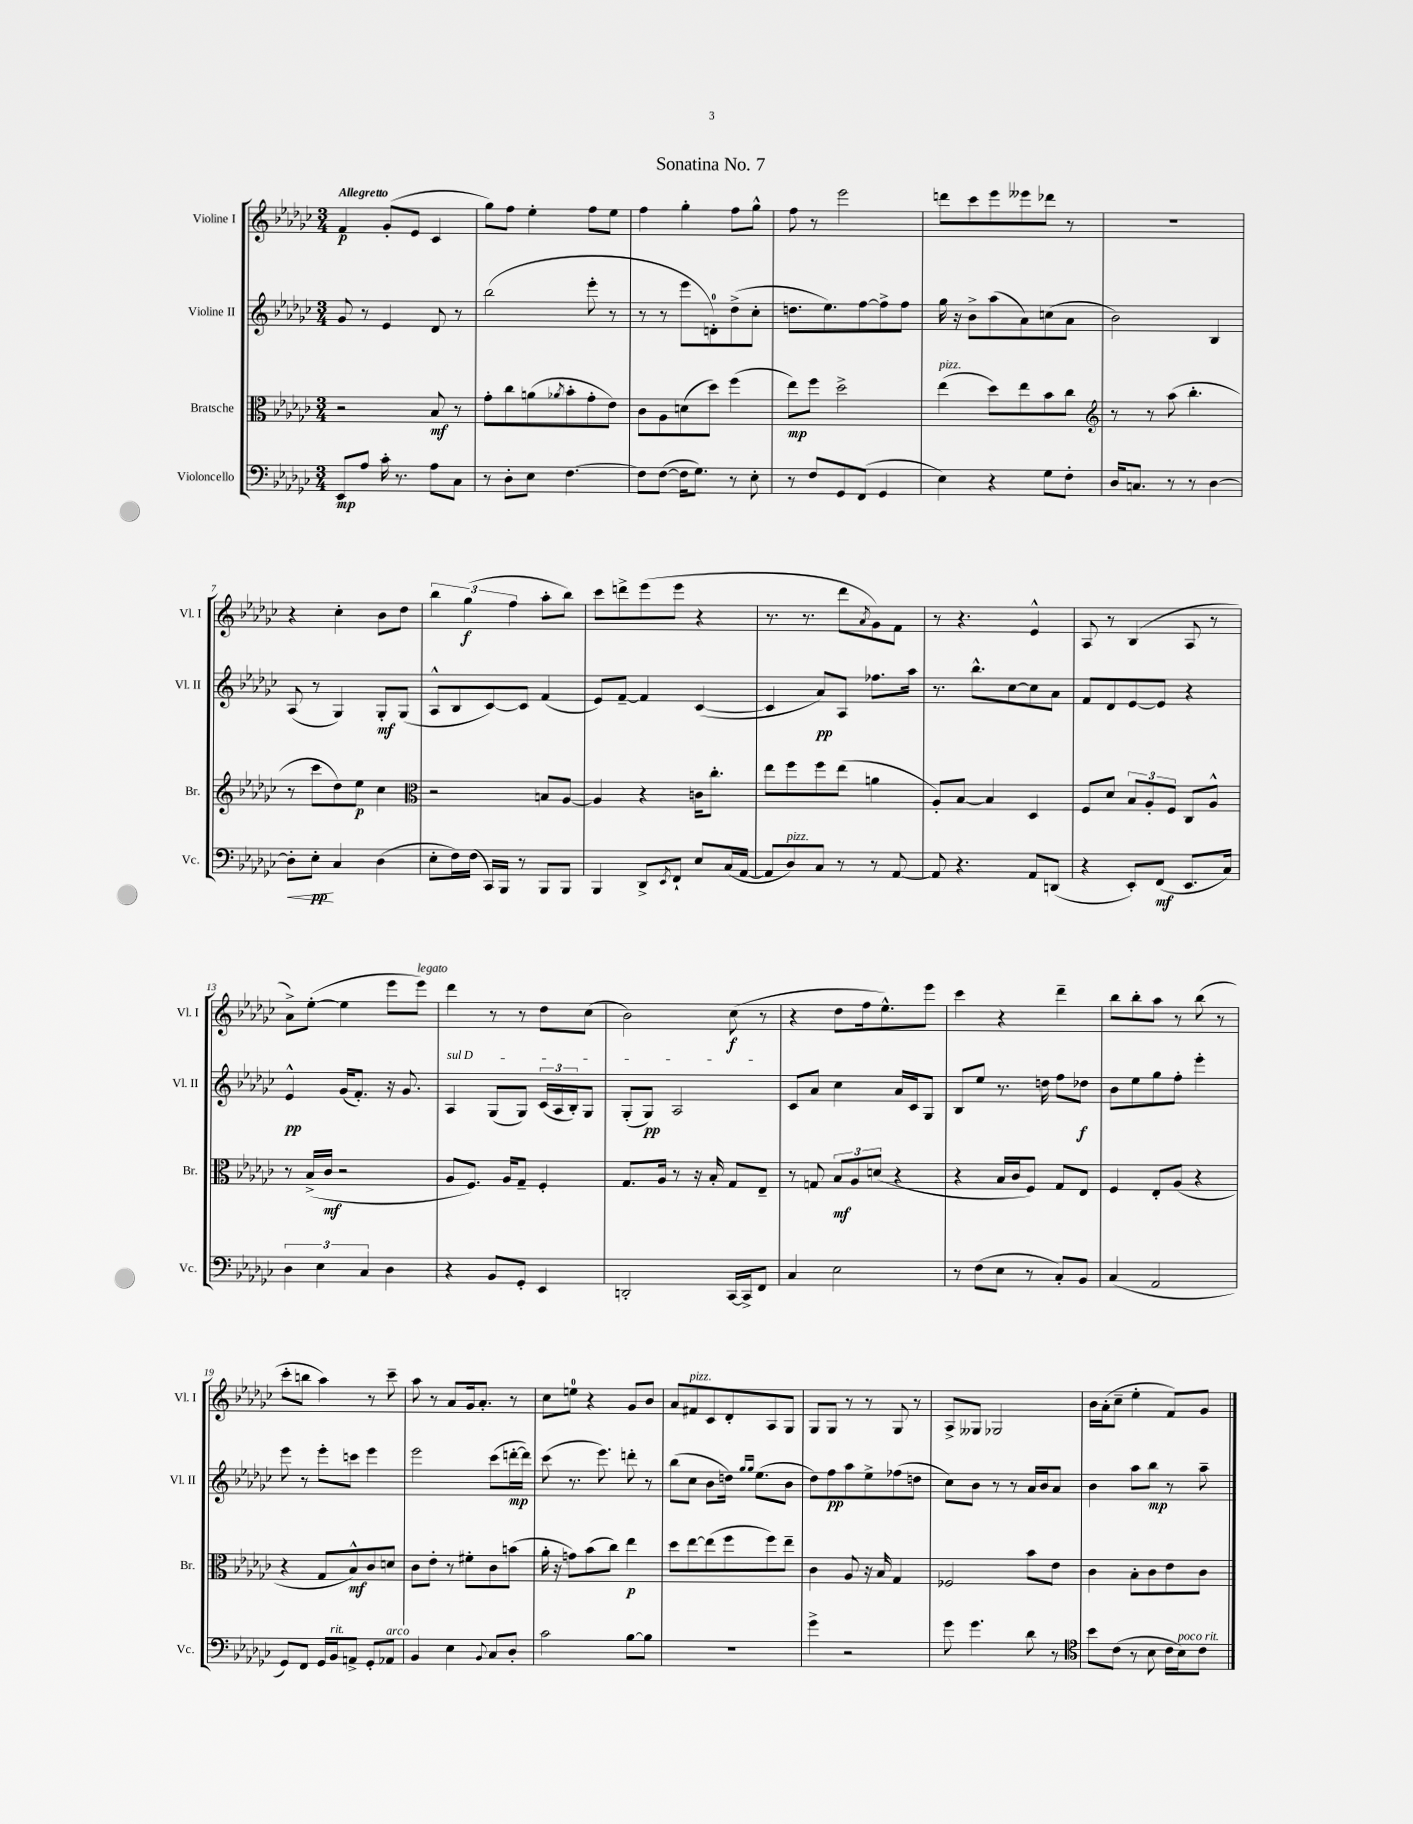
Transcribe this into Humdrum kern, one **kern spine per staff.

**kern	**dynam	**kern	**dynam	**kern	**dynam	**kern	**dynam
*part4	*part4	*part3	*part3	*part2	*part2	*part1	*part1
*staff4	*staff4	*staff3	*staff3	*staff2	*staff2	*staff1	*staff1
*I"Violoncello	*	*I"Bratsche	*	*I"Violine II	*	*I"Violine I	*
*I'Vc.	*	*I'Br.	*	*I'Vl. II	*	*I'Vl. I	*
*clefF4	*	*clefC3	*	*clefG2	*	*clefG2	*
*k[b-e-a-d-g-c-]	*	*k[b-e-a-d-g-c-]	*	*k[b-e-a-d-g-c-]	*	*k[b-e-a-d-g-c-]	*
*M3/4	*	*M3/4	*	*M3/4	*	*M3/4	*
=1	=1	=1	=1	=1	=1	=1	=1
!	!	!	!	!	!	!LO:TX:a:B:t=Allegretto	!
8EE-/L	mp	2r	.	8g-/	.	4f/	p
8A-/J	.	.	.	8r	.	.	.
16c-'\	.	.	.	4e-/	.	(8g-'/L	.
8.r	.	.	.	.	.	.	.
.	.	.	.	.	.	8e-/J	.
8A-\L	.	8B-/	mf	8d-/	.	4c-/	.
8C-\J	.	8r	.	8r	.	.	.
=2	=2	=2	=2	=2	=2	=2	=2
8r	.	8g-'\L	.	(2bb-\	.	8gg-\L)	.
8D-'\L	.	8cc-\	.	.	.	8ff\J	.
8E-\J	.	(8an\	.	.	.	4ee-'\	.
.	.	8qa-X/	.	.	.	.	.
[4.F\	.	8b-'\	.	.	.	.	.
.	.	8g-'\	.	8eee-'\	.	8ff\L	.
.	.	8e-\J)	.	8r	.	8ee-\J	.
=3	=3	=3	=3	=3	=3	=3	=3
8F\L]	.	8c-\L	.	8r	.	4ff\	.
([8F\J	.	8A-\	.	8r	.	.	.
16F\KL]	.	(8dn\	.	8eee-\L	.	4gg-'\	.
8.G-\J)	.	.	.	.	.	.	.
.	.	8dd-\J)	.	8dn'\)	.	.	.
8r	.	(4ff\	.	(8dd-^\	.	8ff\L	.
8E-'\	.	.	.	8cc-'\J	.	8gg-^^\J	.
=4	=4	=4	=4	=4	=4	=4	=4
8r	.	8ee-\L)	mp	8.ddn\L	.	8ff\	.
8F/L	.	8ff\J	.	.	.	8r	.
.	.	.	.	8.ee-\)	.	.	.
8GG-/	.	2dd-^\	.	.	.	2eee-\	.
(8FF/J	.	.	.	[8ff\	.	.	.
4GG-/	.	.	.	8ff^\]	.	.	.
.	.	.	.	8ff\J	.	.	.
=5	=5	=5	=5	=5	=5	=5	=5
!	!	!LO:TX:a:i:t=pizz.	!	!	!	!	!
4E-\)	.	(4ee-\	.	16gg-\	.	8dddn\L	.
.	.	.	.	16r	.	.	.
.	.	.	.	8b-^\L	.	8ccc-\	.
4r	.	8dd-\L)	.	(8aa-\	.	8eee-\	.
.	.	8ee-\	.	8a-\)	.	8eee--X\	.
8G-\L	.	8b-\	.	(8ccn\	.	8ddd-X\J	.
8F'\J	.	8cc-\J	.	8a-\J	.	8r	.
=6	=6	=6	=6	=6	=6	=6	=6
*	*	*clefG2	*	*	*	*	*
16D-/KL	.	8r	.	2b-\)	.	2.r	.
8.Cn/J	.	.	.	.	.	.	.
.	.	8r	.	.	.	.	.
8r	.	(8aa-\	.	.	.	.	.
8r	.	4.bb-'\	.	.	.	.	.
[4D-\	.	.	.	4B-/	.	.	.
!!LO:LB:g=z
=7	=7	=7	=7	=7	=7	=7	=7
!	!LO:HP:b	!	!	!	!	!	!
8D-'\L]	<	8r	.	(8A-/	.	4r	.
8E-'\J	pp	8ccc-\L	.	8r	.	.	.
4C-/	[	8dd-\)	.	4G-/)	.	4cc-'\	.
.	.	8ee-\J	p	.	.	.	.
(4D-\	.	4cc-\	.	8G-'/L	mf	8b-\L	.
.	.	.	.	(8G-/J	.	8dd-\J	.
=8	=8	=8	=8	=8	=8	=8	=8
*	*	*clefC3	*	*	*	*	*
8E-'\L	.	2r	.	8A-^^/L	.	6bb-\	.
16F\L)	.	.	.	8B-/	.	.	.
.	.	.	.	.	.	(6gg-\	f
(16F\JJ	.	.	.	.	.	.	.
16CC-/LL)	.	.	.	[8c-/)	.	.	.
16BBB-/JJ	.	.	.	.	.	.	.
.	.	.	.	.	.	6ff\	.
8r	.	.	.	8c-/J]	.	.	.
8BBB-/L	.	8Bn/L	.	(4f/	.	8aa-'\L	.
8BBB-/J	.	[8A-/J	.	.	.	8bb-\J)	.
=9	=9	=9	=9	=9	=9	=9	=9
4BBB-/	.	4A-/]	.	8e-/L)	.	8ccc-\L	.
.	.	.	.	[8f~/J	.	8dddn^\	.
8DD-^/L	.	4r	.	4f/]	.	(8eee-\	.
8qEE-/	.	.	.	.	.	.	.
8FF`/J	.	.	.	.	.	8eee-\J	.
8E-/L	.	16cn\KL	.	([4c-/	.	4r	.
.	.	8.cc-'\J	.	.	.	.	.
(16C-/L	.	.	.	.	.	.	.
[16AA-/JJ	.	.	.	.	.	.	.
=10	=10	=10	=10	=10	=10	=10	=10
8AA-/L]	.	8ee-\L	.	4c-/]	.	8.r	.
!LO:TX:a:i:t=pizz.	!	!	!	!	!	!	!
8D-/)	.	8ff\	.	.	.	.	.
.	.	.	.	.	.	8.r	.
8C-/J	.	8ff\	.	8a-/L)	pp	.	.
8r	.	(8ee-\J	.	8A-/J	.	8ddd-\L	.
.	.	.	.	.	.	8qa-/	.
8r	.	4an\	.	8.ff-X\L	.	8g-\)	.
[8AA-/	.	.	.	.	.	8f\J	.
.	.	.	.	16aa-\Jk	.	.	.
=11	=11	=11	=11	=11	=11	=11	=11
8AA-/]	.	8A-'/L)	.	8.r	.	8r	.
4.r	.	[8B-/J	.	.	.	4.r	.
.	.	.	.	8.bb-^^\L	.	.	.
.	.	4B-/]	.	.	.	.	.
.	.	.	.	[8cc-\	.	.	.
8AA-/L	.	4D-/	.	8cc-\]	.	4e-^^/	.
(8DDn/J	.	.	.	8a-\J	.	.	.
=12	=12	=12	=12	=12	=12	=12	=12
4r	.	8F/L	.	8f/L	.	8A-/	.
.	.	8d-/J	.	8d-/	.	8r	.
8EE-'/L)	.	12B-/L	.	[8e-/	.	(4B-/	.
.	.	12A-'/	.	.	.	.	.
(8FF/J	mf	.	.	8e-/J]	.	.	.
.	.	12F/J	.	.	.	.	.
8.EE-/L	.	8C-/L	.	4r	.	8A-/	.
.	.	8A-^^/J	.	.	.	8r	.
16C-/Jk)	.	.	.	.	.	.	.
!!LO:LB:g=z
=13	=13	=13	=13	=13	=13	=13	=13
6D-\	.	8r	.	4e-^^/	pp	8a-^\L)	.
.	.	(16B-^/LL	.	.	.	([8ee-'\J	.
6E-\	.	.	.	.	.	.	.
.	.	16c-/JJ	mf	.	.	.	.
.	.	2r	.	(16g-/KL	.	4ee-\]	.
.	.	.	.	8.f'/J)	.	.	.
6C-/	.	.	.	.	.	.	.
4D-\	.	.	.	16r	.	8eee-\L	.
.	.	.	.	8.g-/	.	.	.
!	!	!	!	!	!	!LO:TX:a:i:t=legato	!
.	.	.	.	.	.	8eee-\J)	.
=14	=14	=14	=14	=14	=14	=14	=14
!	!	!	!	!LO:TX:a:i:t=sul D	!	!	!
4r	.	8A-/L	.	4A-/	.	4ddd-\	.
.	.	8.F/J)	.	.	.	.	.
8BB-/L	.	.	.	(8G-/L	.	8r	.
.	.	16A-/KL	.	.	.	.	.
8GG-'/J	.	8G-~/J	.	8G-/J)	.	8r	.
4EE-/	.	4F'/	.	(24c-/LL	.	8dd-\L	.
.	.	.	.	24A-/	.	.	.
.	.	.	.	24B-'/J)	.	.	.
.	.	.	.	8G-/J	.	(8cc-\J	.
=15	=15	=15	=15	=15	=15	=15	=15
2DDn'/	.	8.G-/L	.	(8G-'/L	.	2b-\)	.
.	.	.	.	8G-/J)	pp	.	.
.	.	16A-/Jk	.	.	.	.	.
.	.	8r	.	2A-/	.	.	.
.	.	16r	.	.	.	.	.
.	.	16B-'/	.	.	.	.	.
[16CC-/LL	.	8G-/L	.	.	.	(8cc-\	f
16CC-^/J]	.	.	.	.	.	.	.
8FF/J	.	8E-~/J	.	.	.	8r	.
=16	=16	=16	=16	=16	=16	=16	=16
4C-/	.	8r	.	8c-/L	.	4r	.
.	.	8Gn/	.	8a-/J	.	.	.
2E-\	.	12B-/L	mf	4cc-\	.	8dd-\L	.
.	.	12A-/	.	.	.	.	.
.	.	.	.	.	.	16ff\k	.
.	.	(12dn/J	.	.	.	.	.
.	.	.	.	.	.	8.ee-^^\)	.
.	.	4r	.	16a-/LL	.	.	.
.	.	.	.	16c-/J	.	.	.
.	.	.	.	8G-/J	.	8eee-\J	.
=17	=17	=17	=17	=17	=17	=17	=17
8r	.	4r	.	8B-/L	.	4ccc-\	.
(8F\L	.	.	.	8ee-/J	.	.	.
8E-\J	.	16B-/LL	.	8.r	.	4r	.
.	.	16c-/J	.	.	.	.	.
8r	.	8F/J)	.	.	.	.	.
.	.	.	.	16ddn\	.	.	.
8C-'/L)	.	8G-/L	.	8ff\L	.	4ddd-~\	.
8BB-/J	.	8E-/J	.	8dd-X\J	f	.	.
=18	=18	=18	=18	=18	=18	=18	=18
(4C-/	.	4F/	.	8b-\L	.	8bb-\L	.
.	.	.	.	8ee-\	.	8bb-'\	.
2AA-/	.	8E-'/L	.	8gg-\	.	8aa-\J	.
.	.	(8A-/J	.	8ff'\J	.	8r	.
.	.	4r	.	4eee-'\	.	(8bb-\	.
.	.	.	.	.	.	8r	.
!!LO:LB:g=z
=19	=19	=19	=19	=19	=19	=19	=19
8GG-/L)	.	4r	.	8eee-\	.	8ccc-'\L	.
8FF/J	.	.	.	8r	.	8bbn\J	.
16GG-/LL	.	8G-/L	.	8eee-'\L	.	4aa-\)	.
!LO:TX:a:i:t=rit.	!	!	!	!	!	!	!
16BB-/J	.	.	.	.	.	.	.
8AAn^/J	.	8B-^^/)	mf	8cccn\J	.	.	.
8GG-'/L	.	8c-/	.	4eee-\	.	8r	.
!LO:TX:a:i:t=arco	!	!	!	!	!	!	!
8AA-X/J	.	8dn/J	.	.	.	8ccc-~\	.
=20	=20	=20	=20	=20	=20	=20	=20
4BB-/	.	8c-\L	.	2eee-\	.	8aa-\	.
.	.	8e-'\J	.	.	.	8r	.
4E-\	.	8r	.	.	.	8a-/L	.
.	.	8f#X'\L	.	.	.	16g-/k	.
.	.	.	.	.	.	8.a-'/J	.
8qqBB-/	.	.	.	.	.	.	.
8C-/L	.	8c-\	.	(8ccc-\L	.	.	.
8D-'/J	.	(8bn\J	.	[16dddn'\L	mp	8r	.
.	.	.	.	16ddd\JJ])	.	.	.
=21	=21	=21	=21	=21	=21	=21	=21
2c-\	.	16a-'\	.	(8ccc-\	.	8cc-\L	.
.	.	16r	.	.	.	.	.
.	.	8gn\L)	.	8.r	.	8een\J	.
.	.	(8b-\	.	.	.	4r	.
.	.	.	.	8.eee-\)	.	.	.
.	.	8cc-\J)	.	.	.	.	.
[8B-\L	.	4ee-\	p	8dddn'\	.	8g-/L	.
8B-\J]	.	.	.	8r	.	8b-/J	.
=22	=22	=22	=22	=22	=22	=22	=22
2.r	.	8dd-\L	.	(8bb-\L	.	8a-/L	.
!	!	!	!	!	!	!LO:TX:a:i:t=pizz.	!
.	.	[8ee-\	.	8cc-\J	.	8f#X/	.
.	.	(8ee-\]	.	8b-\L	.	8c-/	.
.	.	8ff\	.	16ddn\Jk)	.	8d-'/	.
.	.	.	.	16qqgg-/LL	.	.	.
.	.	.	.	16qqgg-/JJ	.	.	.
.	.	.	.	(8.ee-\L	.	.	.
.	.	8ff\)	.	.	.	8A-/	.
.	.	8ee-~\J	.	8b-\J	.	8G-/J	.
=23	=23	=23	=23	=23	=23	=23	=23
4g-^\	.	4c-\	.	8dd-\L)	.	8G-/L	.
.	.	.	.	8ff\	pp	8G-/J	.
2r	.	8A-/	.	8aa-\	.	8r	.
.	.	16r	.	8ee-^\	.	8r	.
.	.	16B-/	.	.	.	.	.
.	.	4G-/	.	(8ff-X\	.	8G-/	.
.	.	.	.	8ddn\J	.	8r	.
=24	=24	=24	=24	=24	=24	=24	=24
8g-\	.	2F-X/	.	8cc-\L)	.	8A-^/L	.
4.g-\	.	.	.	8b-\J	.	8G--X/J	.
.	.	.	.	8r	.	2G-X/	.
.	.	.	.	8r	.	.	.
8d-\	.	8b-\L	.	16a-/LL	.	.	.
.	.	.	.	16b-/J	.	.	.
8r	.	8e-\J	.	8a-/J	.	.	.
=25	=25	=25	=25	=25	=25	=25	=25
*clefC4	*	*	*	*	*	*	*
8b-\L	.	4c-\	.	4b-\	.	16b-\LL	.
.	.	.	.	.	.	(16a-'\J	.
(8c-\J	.	.	.	.	.	8cc-~\J	.
8r	.	8B-'\L	.	8aa-\L	.	4ee-'\	.
8B-\	.	8c-\	.	8bb-\J	mp	.	.
16c-\LL	.	8e-\	.	8r	.	8f/L)	.
!LO:TX:a:i:t=poco rit.	!	!	!	!	!	!	!
16B-\J)	.	.	.	.	.	.	.
8c-\J	.	8c-\J	.	8aa-~\	.	8g-/J	.
==	==	==	==	==	==	==	==
*-	*-	*-	*-	*-	*-	*-	*-
